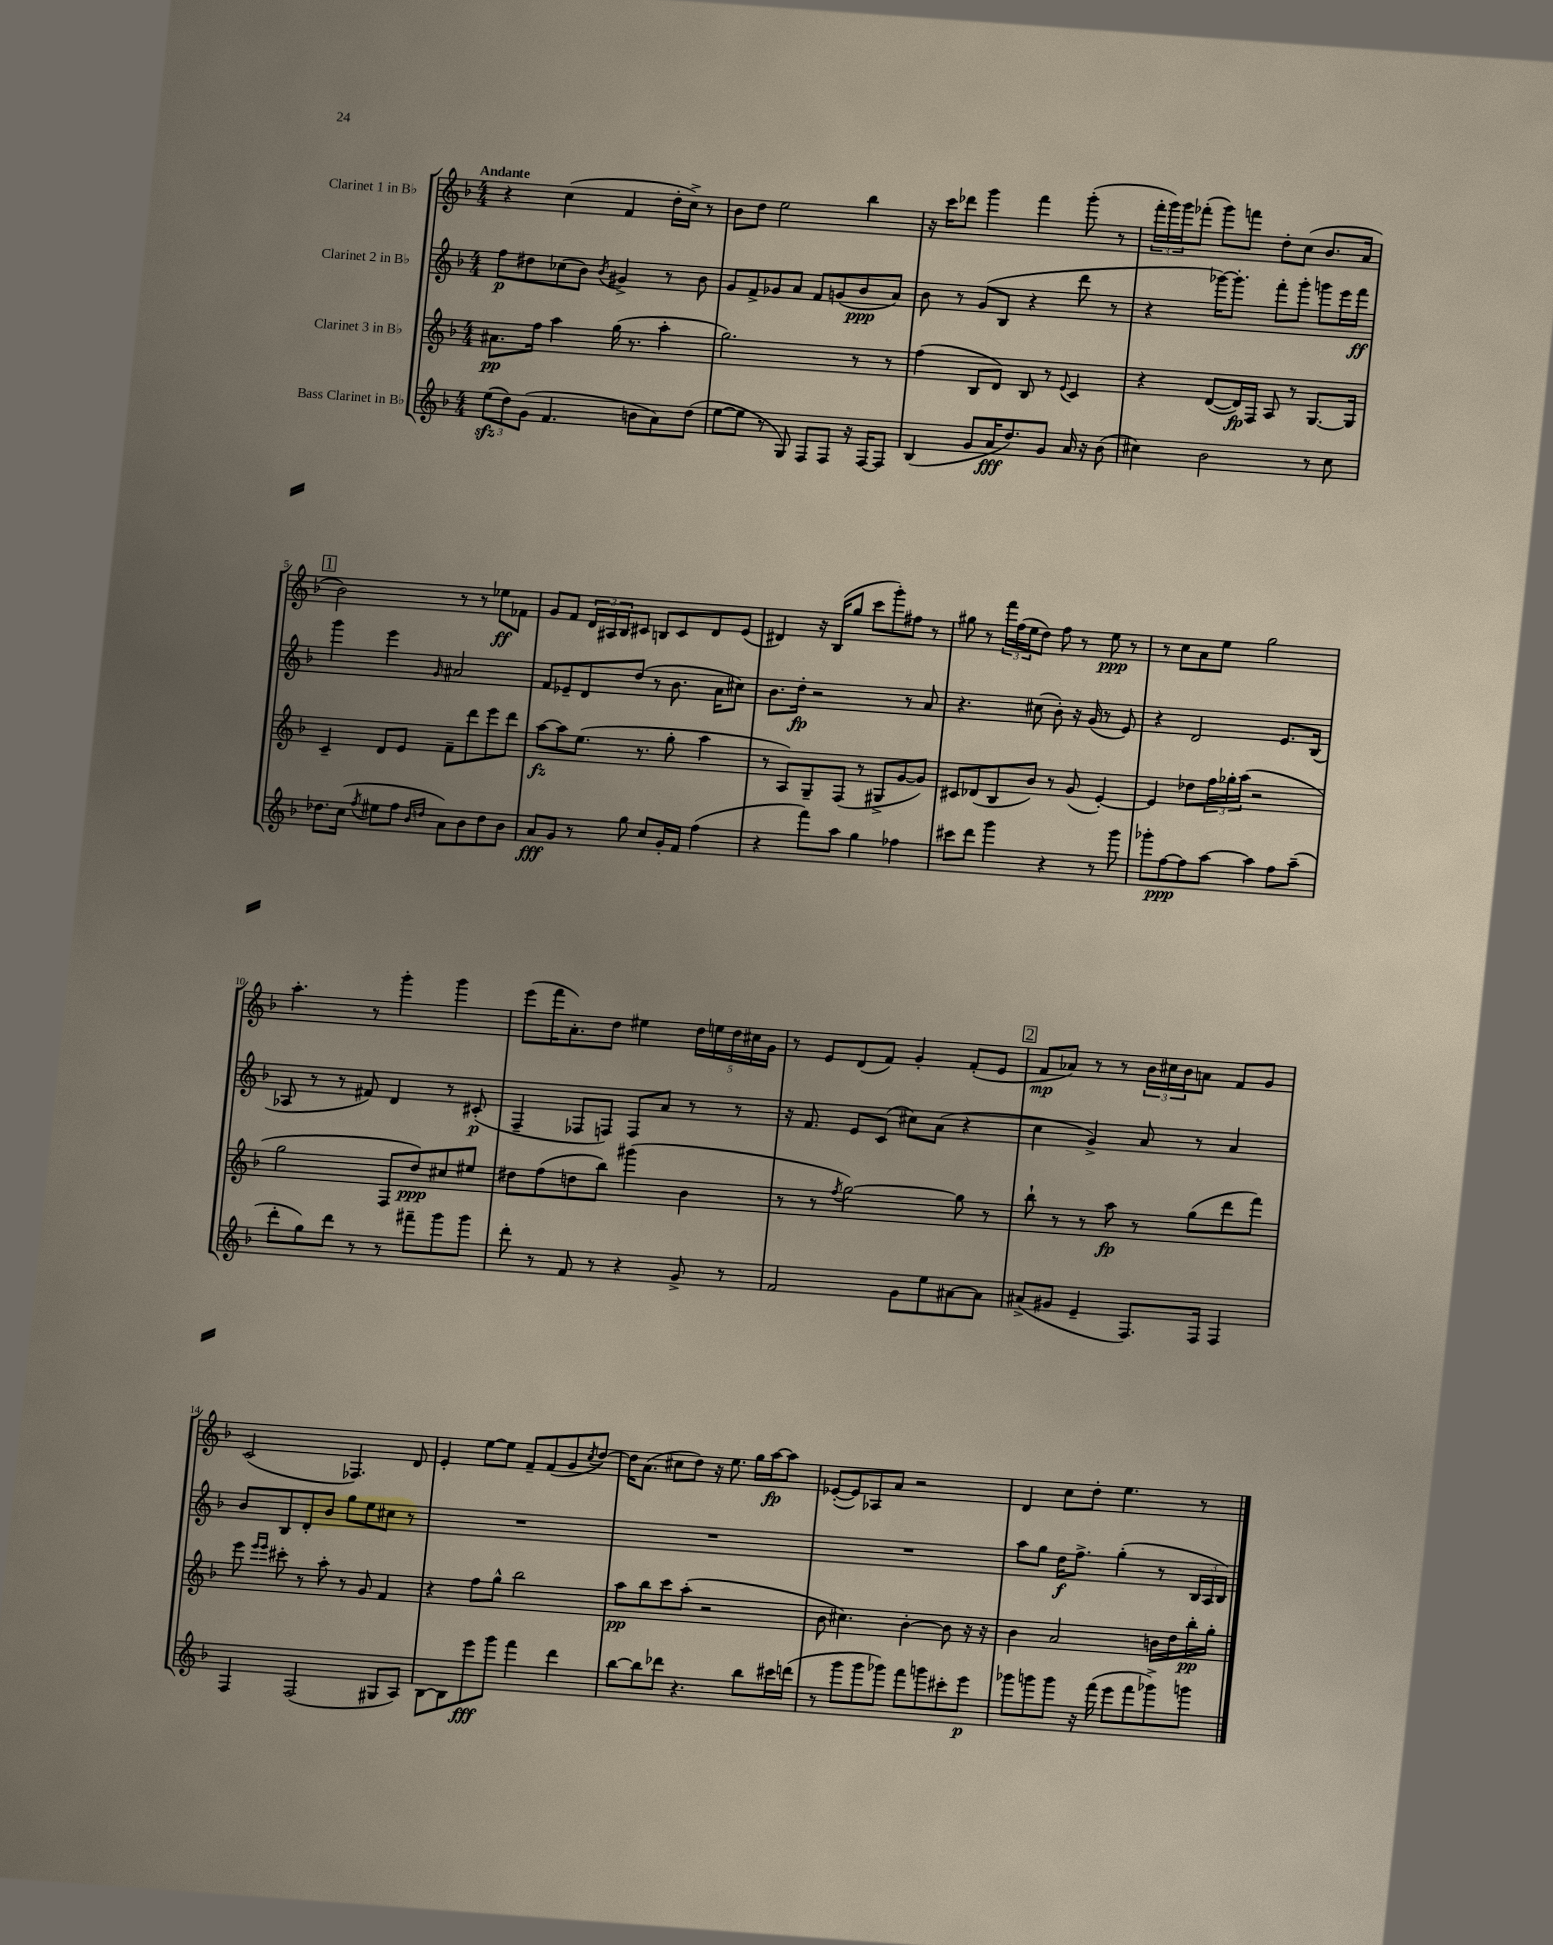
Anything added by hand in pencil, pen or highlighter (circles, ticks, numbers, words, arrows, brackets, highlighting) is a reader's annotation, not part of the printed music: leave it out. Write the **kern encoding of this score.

**kern	**kern	**kern	**kern
*staff4	*staff3	*staff2	*staff1
*clefG2	*clefG2	*clefG2	*clefG2
*k[b-]	*k[b-]	*k[b-]	*k[b-]
*M4/4	*M4/4	*M4/4	*M4/4
(12ee	8.a#	8ff	4r
12dd)	.	.	.
.	.	8dd#	.
(12g	.	.	.
.	16ff	.	.
4.f	4aa	(8cc-	(4cc
.	.	8b-)	.
.	.	8qb-	.
.	(16gg	4g#^	4f
.	8.r	.	.
8b	.	.	.
8a)	4aa'	8r	16dd'
.	.	.	16cc^)
(8dd	.	8b-	8r
=	=	=	=
[8ee	2.gg)	8g	8b-
8ee]	.	8f^	8dd
8r	.	8g-	2ee
8G)	.	8a	.
8F	.	8f	.
8F	.	(8g	.
16r	8r	8b-	4bb-
[16F	.	.	.
8F]	8r	8a)	.
=	=	=	=
(4B-	(4ff	8b-	16r
.	.	.	16ccc
.	.	8r	8ddd-
8g	8B-	(8g	4ggg
16a	8d)	8B-	.
8.dd)	.	.	.
.	8B-	4r	4fff
8g	8r	.	.
.	8qqe	.	.
16a	4c	8ddd	(8ggg'
16r	.	.	.
(8b-	.	8r	8r
=	=	=	=
4cc#)	4r	4r	24fff'
.	.	.	24ggg)
.	.	.	24ggg
.	.	.	(8fff-'
2b-	([8d	[16ggg-)	8ggg)
.	.	8.ggg-']	.
.	16d])	.	8fff
.	16F	.	.
.	8A	8fff'	8dd'
.	8r	8ggg-'	(8cc
8r	[8.G	8ggg	8.b-
8cc#	.	16eee	.
.	16G]	16fff	16a
=	=	=	=
8.dd-	4c~	4ggg	2b-)
(16cc	.	.	.
8qff	.	.	.
8ee#	8d	4eee	.
8ff	8e	.	.
16qqb-	.	.	.
16qqdd	.	16qqg	.
8a)	8f~	2a#	8r
8b-	8ddd	.	8r
8dd	8eee	.	8ee-
8b-	8ddd	.	8f-
=	=	=	=
8a	[8aa	8f	8g
8g	8aa]	8e-~	8f
8r	(8.ee	8d	24d
.	.	.	24A#
.	.	.	24B-
8gg	.	(8dd	8c#
.	8.r	.	.
8cc	.	8r	8B
16g'	8gg'	8.b-	8c#
16f	.	.	.
(4ff	4aa	.	8d
.	.	16a	.
.	.	8cc#)	(8e
=	=	=	=
4r	8r	8.b-	4d#)
.	8A)	.	.
.	.	16dd'	.
8fff)	8G~	2r	16r
.	.	.	(16B-
8aa	(8F	.	8gg
4gg	8r	.	8ccc
.	8G#^	.	8ggg')
4ff-	[8g	8r	8ff#
.	8g])	8a	8r
=	=	=	=
8ccc#	8c#	4.r	8gg#
8ddd	(8d-	.	8r
4ggg	8B-	.	24fff
.	.	.	(24ff
.	.	.	24ee
.	8b-)	(8cc#	8dd)
4r	8r	8b-')	8ff
.	(8g	16r	8r
.	.	(16g	.
8r	[4e')	8r	8ee
8ggg	.	8e)	8r
=	=	=	=
8ggg-'	4e]	4r	8r
[8ff	.	.	8cc
8ff]	8dd-	2d	8a
[8aa	24ff	.	8ee
.	24gg-'	.	.
.	(24aa	.	.
4aa]	2r	.	2gg
8ff	.	8.e	.
(8aa~	.	.	.
.	.	(16B-	.
=	=	=	=
8ddd'	2gg	8A-	4.aa'
8gg)	.	8r	.
8ddd	.	8r	.
8r	.	8f#)	8r
8r	8F	4d	4ggg'
8fff#~	8dd)	.	.
8ggg	8cc#	8r	4ggg
8ggg	8ee#	(8c#'	.
=	=	=	=
8ddd'	8dd#	4F~	(8eee
8r	(8ff	.	16fff
.	.	.	8.a')
8f	8dd	8F-	.
8r	8bb-)	8F)	8dd
4r	(4ggg#	8F	4ee#
.	.	8a	.
8g^	4b-	8r	20dd
.	.	.	20ee
.	.	.	20dd
8r	.	8r	.
.	.	.	20cc#
.	.	.	20g
=	=	=	=
2f	8r	16r	8r
.	.	8.f	.
.	8r	.	8e
.	8qff	.	.
.	[2gg)	8e	(8d
.	.	(8c	8f)
8g	.	8cc#)	4g'
8ee	.	(8a	.
[8a#	8gg]	4r	(8f'
8a#]	8r	.	8e
=	=	=	=
(8a#^	8bb-`	4cc	8f
8g#	8r	.	8a-)
4e~	8r	4g^)	8r
.	8aa	.	8r
8.F)	8r	8a	24b-
.	.	.	24cc#
.	.	.	24b-
.	(8gg	8r	8a
16F	.	.	.
4F	8ddd	4a	8f
.	8fff)	.	8g
=	=	=	=
4F	8eee	8b-	(2c
.	16qqeee	.	.
.	16qqeee	.	.
.	8ccc#'	8B-	.
(2F	8r	8d'	.
.	8aa'	8b-	.
.	8r	8gg	4.F-)
.	8g	8ee	.
8G#	4f	8cc#	.
8A)	.	8r	8d
=	=	=	=
[8B-	4r	1r	4e'
8B-]	.	.	.
8eee	8ff	.	[8ee
8ggg	8gg^^	.	8ee]
4fff	2bb-	.	8f~
.	.	.	(8f
4ddd	.	.	8g
.	.	.	8qcc
.	.	.	[8dd)
=	=	=	=
[8bb-	8aa	1r	16dd]
.	.	.	(8.a
8bb-]	8bb-	.	.
8ddd-	8ccc	.	8cc#
4.r	(8aa'	.	8dd)
.	2r	.	16r
.	.	.	8.ee
8bb-	.	.	16gg
.	.	.	[16aa
16ccc#	.	.	8aa]
(16ddd	.	.	.
=	=	=	=
8r	8b-	1r	([8e-'
8ggg	4.cc#)	.	8e-])
8ggg	.	.	8A-
8ggg-)	.	.	8a
8fff	[4b-'	.	2r
8ggg	.	.	.
8ccc#'	8b-]	.	.
8eee	16r	.	.
.	16r	.	.
=	=	=	=
8ggg-	4b-	8aa	4d
8ggg	.	8gg	.
8ggg	2a	16dd	8cc
.	.	8.ff^	.
16r	.	.	8dd'
(16fff	.	.	.
8eee	.	(4gg'	4.ee
8fff	.	.	.
8ggg-^)	16b	8r	.
.	16dd	.	.
8ggg	16bb-'	24B-	8r
.	.	24A	.
.	16gg'	.	.
.	.	24B-)	.
==	==	==	==
*-	*-	*-	*-
